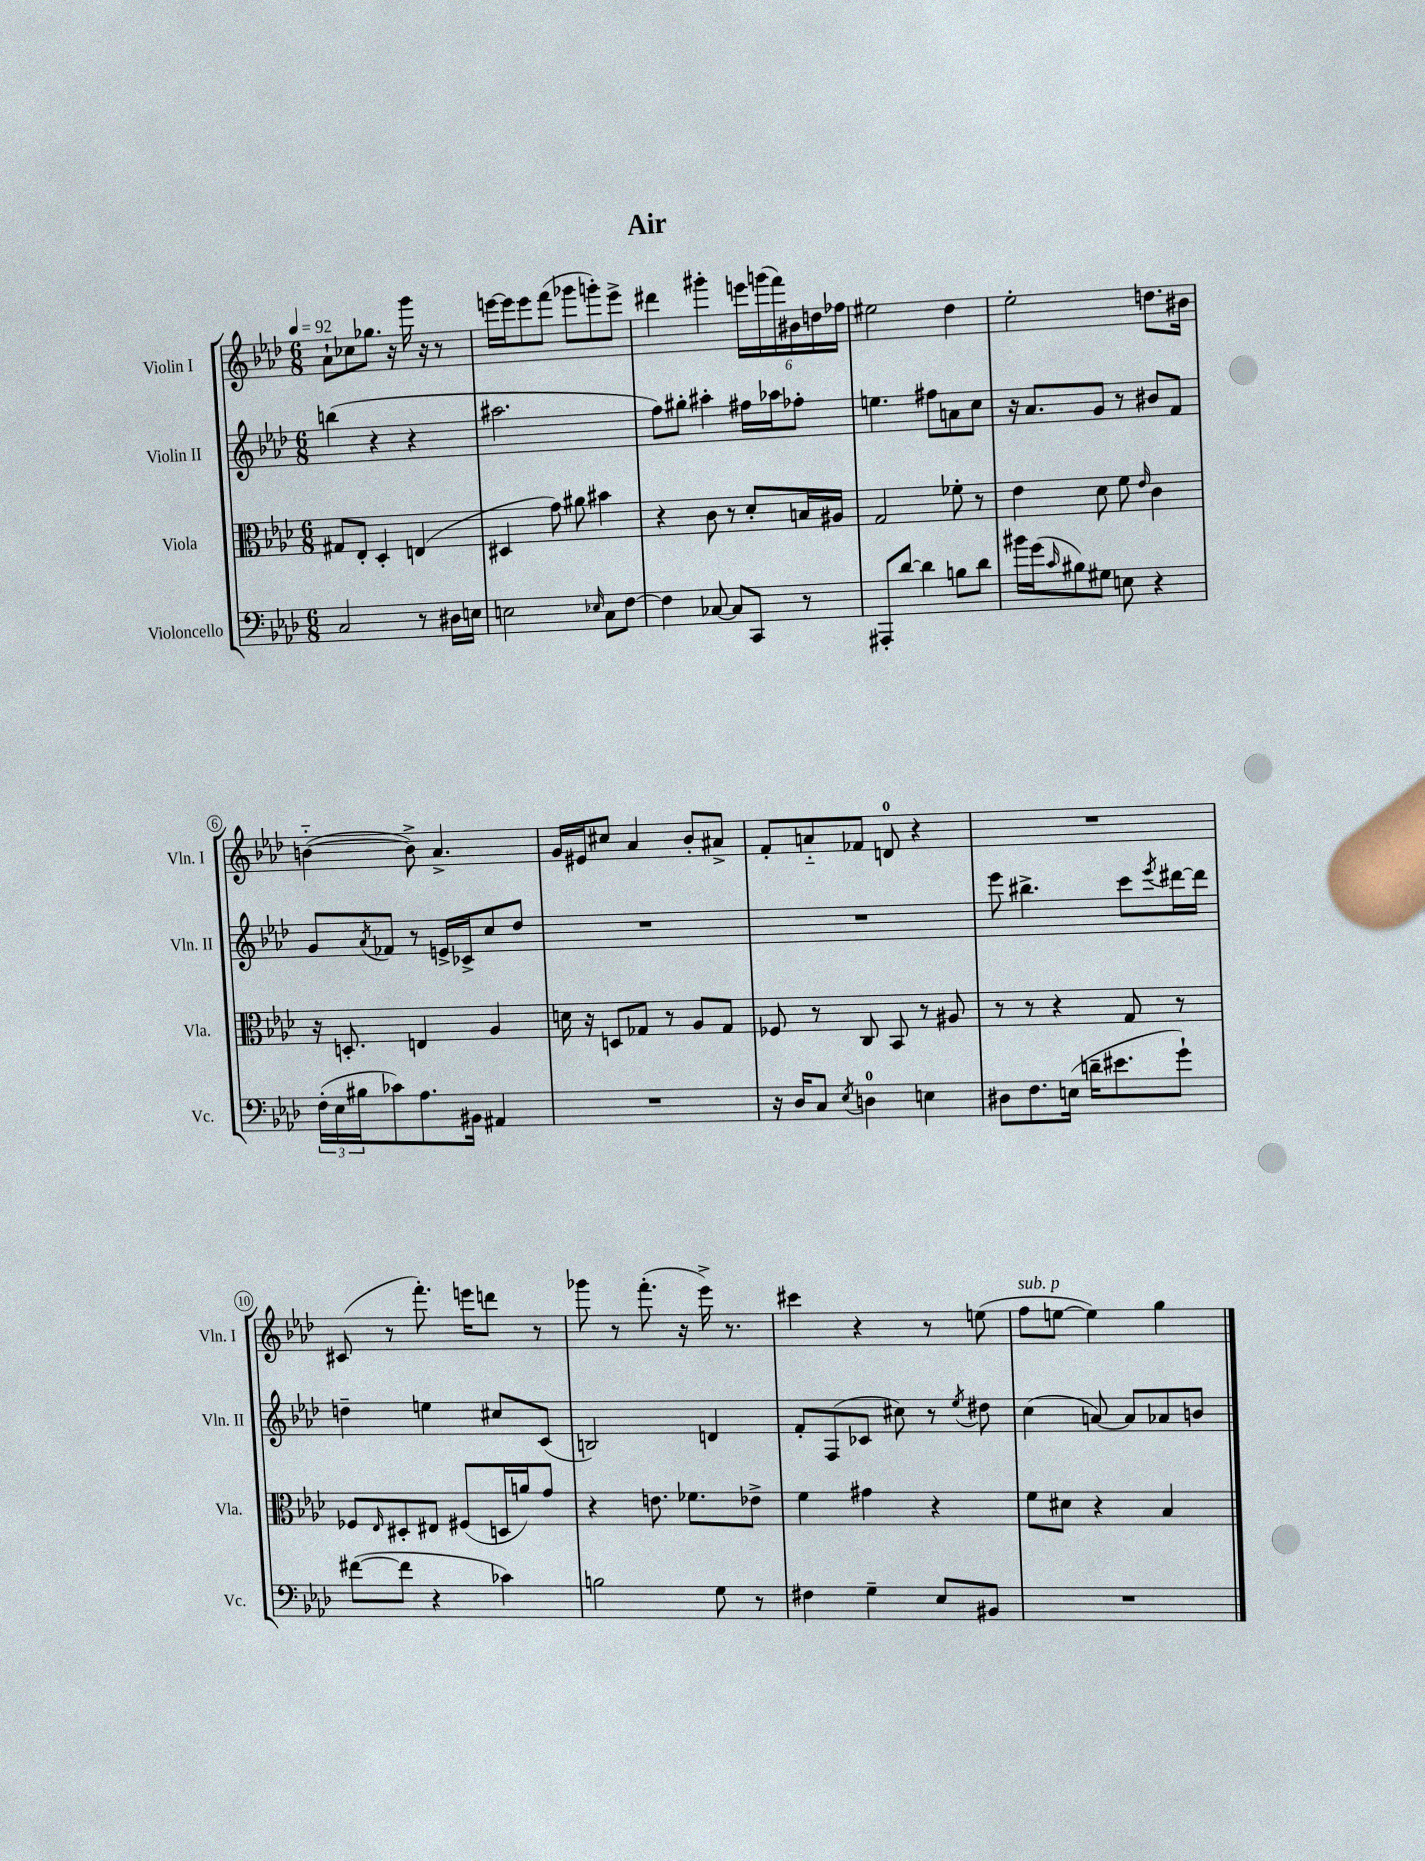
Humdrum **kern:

**kern	**kern	**kern	**kern
*staff4	*staff3	*staff2	*staff1
*clefF4	*clefC3	*clefG2	*clefG2
*k[b-e-a-d-]	*k[b-e-a-d-]	*k[b-e-a-d-]	*k[b-e-a-d-]
*M6/8	*M6/8	*M6/8	*M6/8
*MM92	*MM92	*MM92	*MM92
2C	8G#	(4bb	8a-`
.	8E-'	.	8cc-
.	4D-'	4r	8.gg-
.	.	.	16r
8r	(4E	4r	16ggg
.	.	.	16r
16D#	.	.	8r
16E	.	.	.
=	=	=	=
2E	4D#	2.aa#	[16eee
.	.	.	16eee]
.	.	.	8eee
.	8g)	.	(8fff
.	8a#	.	8ggg-
16qqE-	.	.	.
8C	4b#	.	8ggg')
[8F	.	.	8eee^
=	=	=	=
4F]	4r	8ff)	4ddd#
.	.	8gg#'	.
[8C-	8c	4aa#'	4ggg#'
8C-]	8r	.	.
8CC	8d-'	16ff#	24eee
.	.	.	(24ggg
.	.	16aa-	.
.	.	.	24fff)
8r	16B	8ff-'	24b#
.	.	.	24dd
.	16A#	.	.
.	.	.	24ff-
=	=	=	=
8AAA#'	2G	4.ee	2ee#
[8d-	.	.	.
4d-]	.	.	.
.	.	8ff#	.
8B	8f-'	8a	4dd-
8d-	8r	8cc	.
=	=	=	=
16b#	4e-	16r	2ee-'
(16g	.	8.a-	.
16qqc	.	.	.
8B#)	.	.	.
8G#	8d-	8g	.
8E	8f	8r	.
.	16qqe-	.	.
4r	4c	8b#	8.dd
.	.	8f	.
.	.	.	16b#
=	=	=	=
(24F'	16r	8g	([4b'~
24E-	.	.	.
.	8.D'	.	.
24B#	.	.	.
.	.	8qa-	.
8c-)	.	8f-	.
8.A-	4E	8r	8b^])
.	.	16e^	4.a-^
16BB#	.	16c-^	.
4AA#	4A-	8cc	.
.	.	8dd-	.
=	=	=	=
2.r	16d	2.r	16g
.	16r	.	16e#
.	8D	.	8cc#
.	8G-	.	4a-
.	8r	.	.
.	8A-	.	8b-'
.	8G-	.	8a#^
=	=	=	=
16r	8F-	2.r	8f'
16D-	.	.	.
8C	8r	.	8a'~
8qE-	.	.	.
4D	8C	.	8f-
.	8BB-	.	8d
4E	8r	.	4r
.	8A#	.	.
=	=	=	=
8D#	8r	8eee-	2.r
8.F	8r	4.bb#^	.
.	4r	.	.
(16E	.	.	.
16d~	.	.	.
8.e#	.	.	.
.	8G	8ccc	.
.	.	8qeee-	.
8g`)	8r	[16ddd#	.
.	.	16ddd#]	.
=	=	=	=
([8f#	8F-	4dd~	(8c#
.	16qqE-	.	.
8f#]	8D#'	.	8r
4r	8E#	4ee	8.fff')
.	(8F#	.	.
.	.	.	16eee
4c-)	16D	8cc#	8ddd
.	16a)	.	.
.	8g	(8c	8r
=	=	=	=
2B	4r	2B)	8ggg-
.	.	.	8r
.	8.e	.	(8.fff'
.	8.f-	.	16r
8G	.	4d	16eee-^)
.	.	.	8.r
8r	8e-^	.	.
=	=	=	=
4F#	4f	8f'	4ccc#
.	.	(8F	.
4G~	4g#	8c-	4r
.	.	8cc#)	.
8E-	4r	8r	8r
.	.	8qee-	.
8BB#	.	8dd#	(8ee
=	=	=	=
2.r	8f	(4cc	8ff
.	8d#	.	[8ee
.	4r	[8a)	4ee])
.	.	8a]	.
.	4B-	8a-	4gg
.	.	8b	.
==	==	==	==
*-	*-	*-	*-
